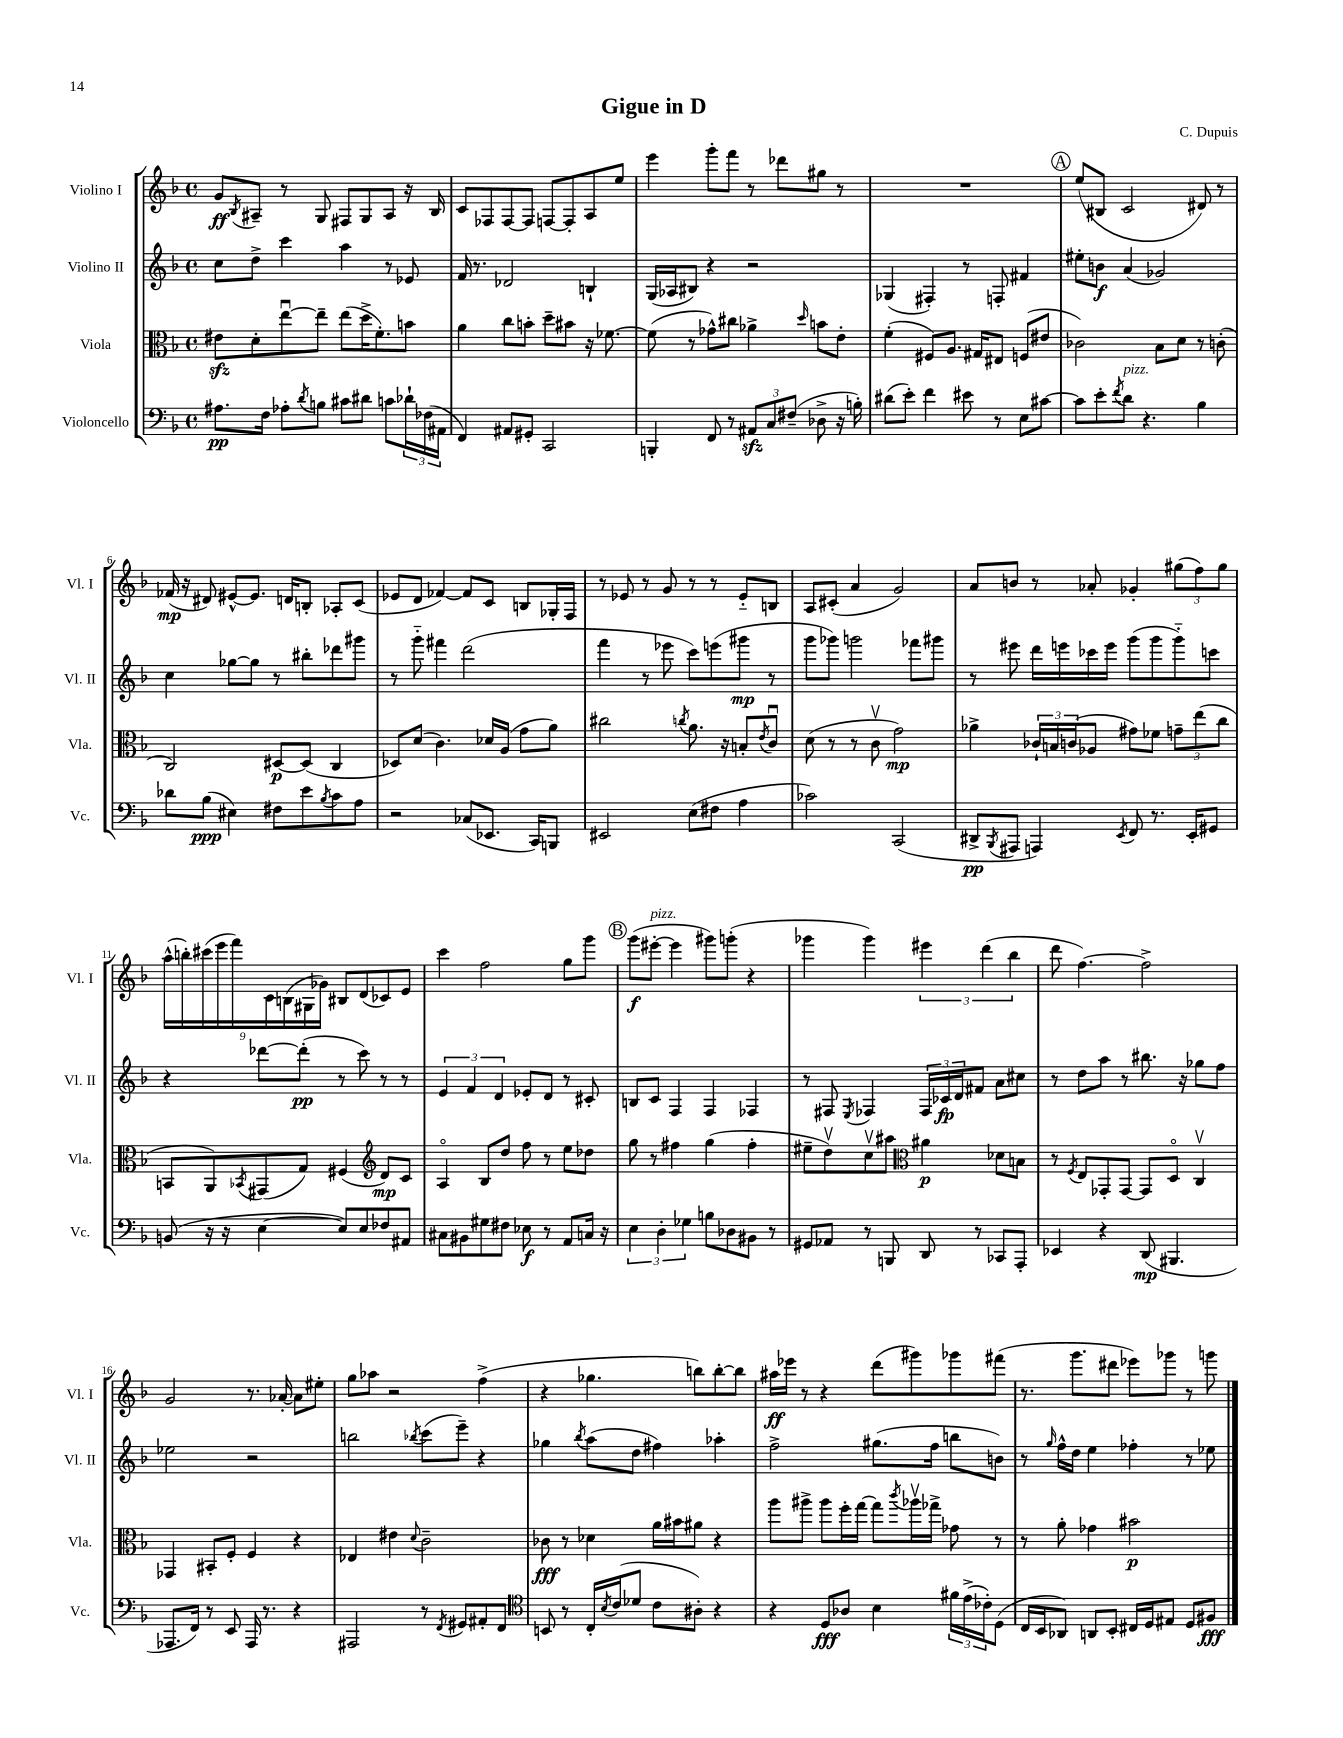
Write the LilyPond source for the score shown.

\header { title = "Gigue in D" composer = "C. Dupuis" }
<<
\new StaffGroup <<
\new Staff = "s0" \with { instrumentName = "Violino I" shortInstrumentName = "Vl. I" } {
    \clef treble \key f \major \defaultTimeSignature \time 4/4
    g'8\ff \acciaccatura { bes8 } ais8-- r8 g8 fis8 g8 ais8 r16 bes16 |
    c'8 fes8 fes8~ fes8 f8~ f8-. a8 e''8 |
    e'''4 g'''8-. f'''8 r8 des'''8 gis''8 r8 |
    R1 |
    \mark \markup { \circle "A" } e''8( bis8 c'2 dis'8) r8 |
    fes'16\mp( r16 dis'8) eis'8~-^ eis'8. d'16 b8-. aes8-. c'8( |
    ees'8 d'8 fes'4~) fes'8 c'8 b8 ges16-. f16 |
    r8 ees'8 r8 g'8 r8 r8 ees'8-_ b8 |
    a8 cis'8-.( a'4 g'2) |
    a'8 b'8 r8 aes'8-. ges'4-. \tuplet 3/2 { gis''8( f''8) gis''8 } |
    \tuplet 9/8 { a''16-^( b''16-.) cis'''16( e'''16 f'''16) c'16 b16( gis16 ges'16) } bis8 d'8( ces'8) e'8 |
    c'''4 f''2 g''8 g'''8 |
    \mark \markup { \circle "B" } g'''8\f( eis'''8~-.^\markup { \italic "pizz." } eis'''4 gis'''8) g'''8-.( r4 |
    ges'''4 ges'''4) \tuplet 3/2 { eis'''4 d'''4( bes''4 } |
    d'''8 f''4.~) f''2-> |
    g'2 r8. aes'16~-. aes'8 eis''8-. |
    g''8 aes''8 r2 f''4->( |
    r4 ges''4. b''8) b''8~-. b''8 |
    ais''16\ff ees'''16 r8 r4 d'''8( gis'''8) ges'''8 fis'''8( |
    r8. g'''8. dis'''8 ees'''8) ges'''8 r8 g'''8 \bar "|." |
}
\new Staff = "s1" \with { instrumentName = "Violino II" shortInstrumentName = "Vl. II" } {
    \clef treble \key f \major \defaultTimeSignature \time 4/4
    c''8 d''8-> c'''4 a''4 r8 ees'8 |
    f'16 r8. des'2 b4-! |
    g16( aes16 bis8) r4 r2 |
    ges4( fis4-.) r8 f8-. fis'4 |
    \mark \markup { \circle "A" } eis''8-. b'8\f a'4( ges'2) |
    c''4 ges''8~ ges''8 r8 bis''8-. des'''8 gis'''8 |
    r8 g'''8-_ fis'''4 d'''2( |
    f'''4 r8 ees'''8 c'''8) e'''8( gis'''8\mp r8 |
    g'''8 ges'''8) g'''2 fes'''8 gis'''8 |
    r8 eis'''8 d'''16 e'''16 ces'''16 e'''16 g'''8( g'''8 g'''8-_) c'''8 |
    r4 des'''8~ des'''8-.\pp( r8 c'''8) r8 r8 |
    \tuplet 3/2 { e'4 f'4 d'4 } ees'8-. d'8 r8 cis'8-. |
    \mark \markup { \circle "B" } b8 c'8 f4 f4 fes4 |
    r8 fis8 \acciaccatura { e8 } fes4 \tuplet 3/2 { fes16 ces'16\fp d'16 } fis'8 a'8 cis''8 |
    r8 d''8 a''8 r8 bis''8. r16 ges''8 f''8 |
    ees''2 r2 |
    b''2 \acciaccatura { bes''8 } c'''8( e'''8--) r4 |
    ges''4 \acciaccatura { bes''8 } a''8( d''8 fis''4) aes''4-. |
    f''2-> gis''8.( f''16 b''8 b'8) |
    r8 \grace { g''16 } f''16-^ d''16 e''4 fes''4-. r8 ees''8 \bar "|." |
}
\new Staff = "s2" \with { instrumentName = "Viola" shortInstrumentName = "Vla." } {
    \clef alto \key f \major \defaultTimeSignature \time 4/4
    eis'8\sfz d'8-. e''8~\downbow e''8-- e''8( d''16-> f'8.-.) b'8 |
    a'4 c''8 b'8-. d''8-- bis'8 r16 fes'8.~ |
    fes'8( r8 ges'8-^) cis''8 aes'4-> \grace { d''16 } b'8 e'8-. |
    f'4-.( fis8) a8. gis16 eis8 f8( eis'8 |
    \mark \markup { \circle "A" } ces'2) bes8 d'8 r8 c'8-.( |
    c2) dis8~\p dis8( c4 |
    des8) d'8( c'4.) des'16 a16( g'8 a'8) |
    cis''2 \acciaccatura { c''8 } a'8. r16 b8-. \acciaccatura { e'8 } c'8\downbow |
    d'8( r8 r8 c'8\upbow g'2\mp) |
    aes'4-> \tuplet 3/2 { ces'16-! b16 c'16( } aes8 gis'8) fes'8 \tuplet 3/2 { g'8-- e''8( c''8 } |
    b,8 a,8) \acciaccatura { bes,8 } gis,8( g8) fis4( \clef treble d'8\mp) c'8 |
    a4\flageolet bes8 d''8 f''8 r8 e''8 des''8 |
    \mark \markup { \circle "B" } g''8 r8 fis''4 g''4( fis''4-. |
    eis''8-- d''8\upbow) c''8\upbow ais''8 \clef alto ais'4\p des'8 b8 |
    r8 \acciaccatura { f8 } e8 ges,8-. ges,8~ ges,8 d8\flageolet c4\upbow |
    ges,4 bis,8-. f8-. f4 r4 |
    ees4 eis'4 \appoggiatura { d'8 } c'2-- |
    ces'8\fff r8 des'4 a'16 bis'16 ais'8 r4 |
    a''8 ais''8-> ais''8 f''16-. g''16~ g''8 \acciaccatura { c'''8 } aes''16\upbow ges''16-> ges'8 r8 |
    r8 a'8-. ges'4 bis'2\p \bar "|." |
}
\new Staff = "s3" \with { instrumentName = "Violoncello" shortInstrumentName = "Vc." } {
    \clef bass \key f \major \defaultTimeSignature \time 4/4
    ais8.\pp f16 aes8-. \acciaccatura { d'8 } b8 cis'8 dis'8 c'8 \tuplet 3/2 { des'16-! fes16( ais,16 } |
    f,4) ais,8 gis,8-. c,2 |
    b,,4-. f,8 r8 \tuplet 3/2 { ais,8\sfz c8 fis8--( } des8-> r16 b16-.) |
    dis'8( e'8-.) f'4 eis'8 r8 e8 cis'8~ |
    \mark \markup { \circle "A" } cis'8 e'8-. \acciaccatura { f'8 } d'8^\markup { \italic "pizz." } r4. bes4 |
    des'8 bes8\ppp( eis4) fis8 e'8 \acciaccatura { bes8 } c'8 a8 |
    r2 ces8( ees,8. c,16) b,,8 |
    eis,2 e8( fis8 a4 |
    ces'2) c,2( |
    dis,8->\pp \acciaccatura { bes,,8 } ais,,8 a,,4) \acciaccatura { e,8 } f,8 r8. e,16-. gis,8 |
    b,8( r16 r16 e4~ e8) e8 fes8 ais,8 |
    cis8 bis,8 gis8 fis8 ees8\f r8 a,8 c16 r16 |
    \mark \markup { \circle "B" } \tuplet 3/2 { e4 d4-. ges4 } b8 des8 bis,8 r8 |
    gis,8 aes,8 r8 b,,8 d,8 r8 ces,8 a,,8-. |
    ees,4 r4 d,8\mp( bis,,4. |
    aes,,8. f,16) r8 e,8 aes,,16 r8. r4 |
    ais,,2 r8 \acciaccatura { f,8 } gis,8 ais,8-. f,8 |
    \clef tenor b,8 r8 c16-. \acciaccatura { bes8 } c'16( des'8 c'8 ais8-.) r4 |
    r4 d8\fff aes8 bes4 \tuplet 3/2 { fis'16 e'16->( ces'16-.) } d8( |
    c16 bes,16 aes,8) a,8 bes,8-. cis16 d16 eis8 d8 fis8\fff \bar "|." |
}
>>
>>
